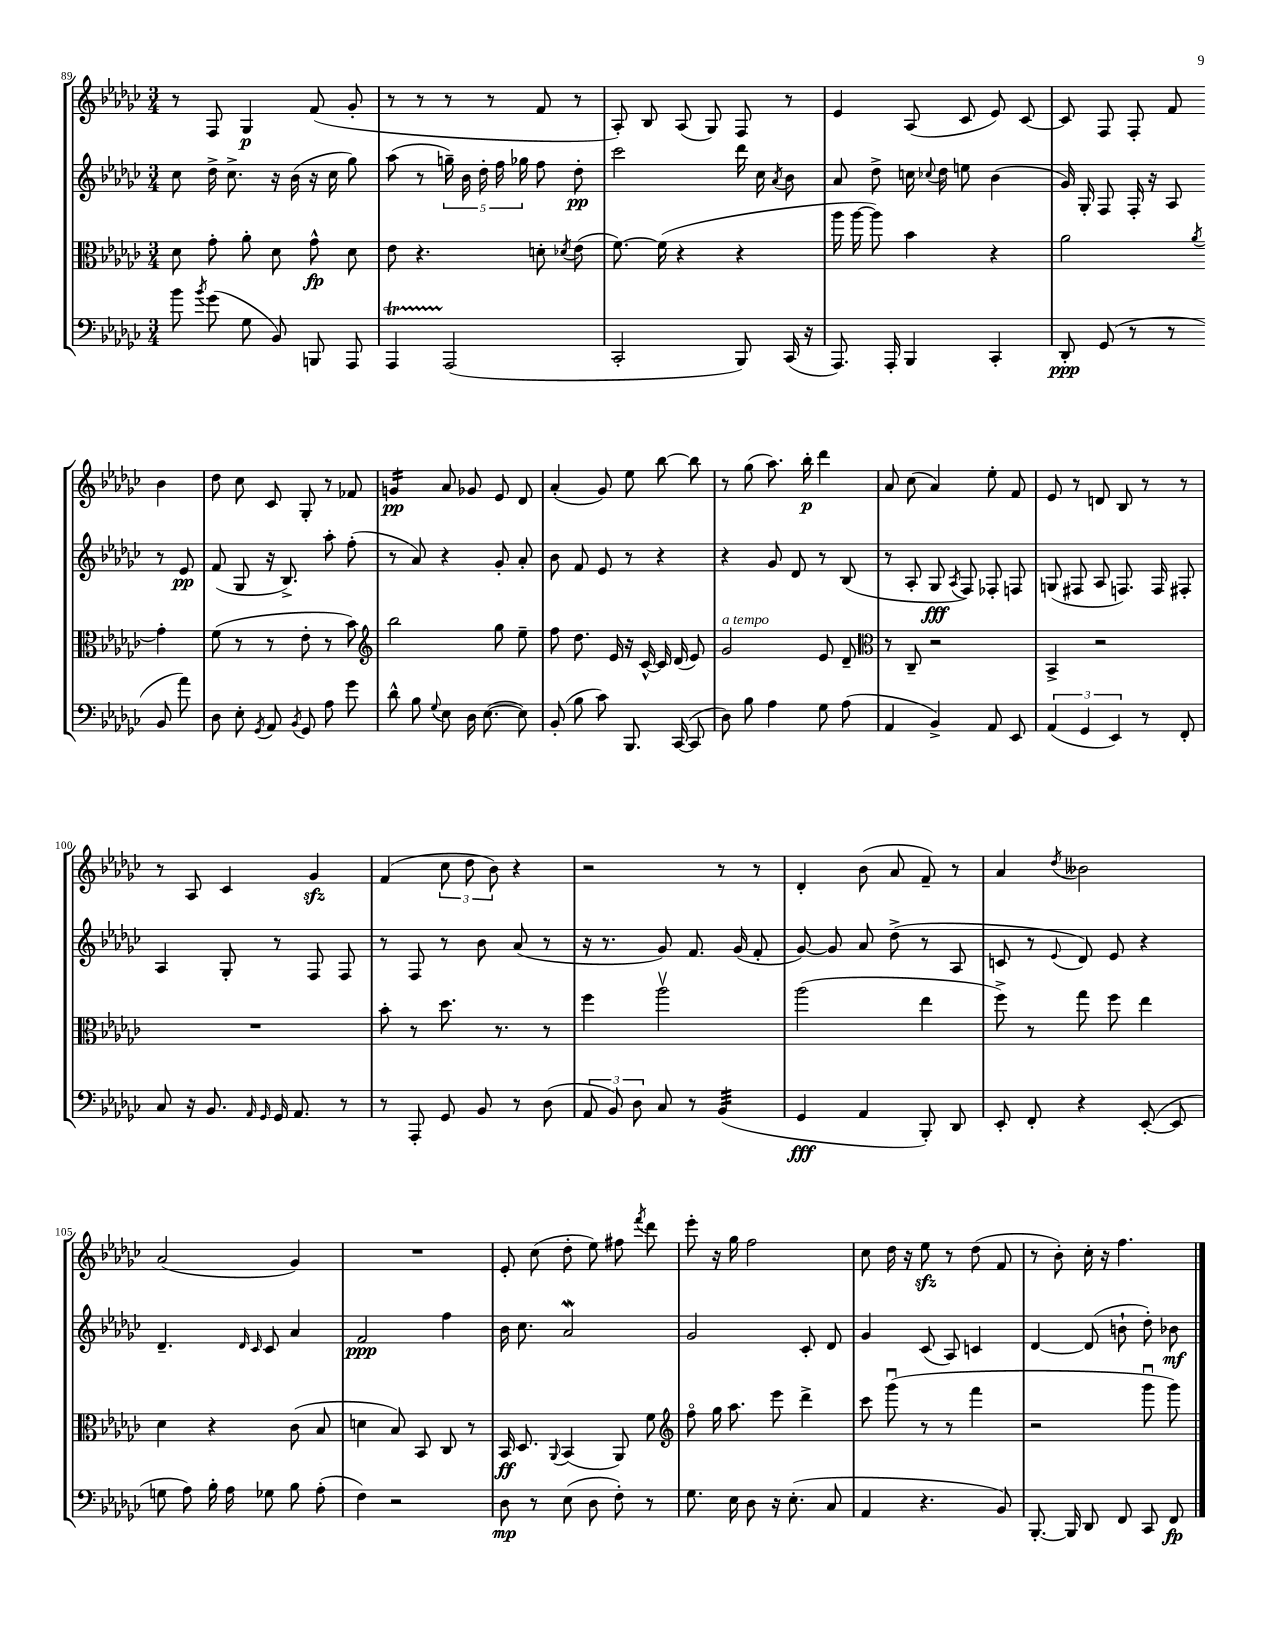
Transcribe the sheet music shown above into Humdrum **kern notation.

**kern	**kern	**kern	**kern
*staff4	*staff3	*staff2	*staff1
*clefF4	*clefC3	*clefG2	*clefG2
*k[b-e-a-d-g-c-]	*k[b-e-a-d-g-c-]	*k[b-e-a-d-g-c-]	*k[b-e-a-d-g-c-]
*M3/4	*M3/4	*M3/4	*M3/4
8b-	8d-	8cc-	8r
8qb-	.	.	.
(8g-	8g-'	16dd-^	8F
.	.	8.cc-^	.
8G-	8a-'	.	4G-
8BB-)	8d-	16r	.
.	.	(16b-	.
8BBB	8g-^^	16r	(8f
.	.	16cc-	.
8AAA-	8d-	8gg-)	8g-'
=	=	=	=
4AAA-	8e-	(8aa-	8r
.	4.r	8r	8r
(2AAA-	.	20gg~)	8r
.	.	20b-	.
.	.	20dd-'	.
.	.	.	8r
.	.	20ff	.
.	.	20gg-	.
.	8d'	8ff	8f
.	8qd-	.	.
.	(8e-	8dd-'	8r
=	=	=	=
2CC-'	[8.f)	2ccc-	8A-')
.	.	.	8B-
.	(16f]	.	.
.	4r	.	(8A-
.	.	.	8G-)
8BBB-)	4r	16ddd-	8F
.	.	16cc-	.
.	.	8qa-	.
(16CC-	.	8b-	8r
16r	.	.	.
=	=	=	=
8.AAA-)	16aa-	8a-	4e-
.	[16aa-	.	.
.	8aa-])	8dd-^	.
16AAA-'	.	.	.
4BBB-	4b-	16cc	(8A-
.	.	8qqcc-	.
.	.	16dd-	.
.	.	8ee	8c-
4CC-'	4r	(4b-	8e-)
.	.	.	[8c-
=	=	=	=
8DD-'	2a-	16g-)	8c-]
.	.	16G-'	.
(8GG-	.	8F	8F
8r	.	16F'	8F'
.	.	16r	.
8r	.	8A-	8f
.	8qa-	.	.
8BB-	4g-'	8r	4b-
8a-)	.	8e-	.
=	=	=	=
8D-	(8f	(8f	8dd-
8E-'	8r	8G-	8cc-
8qGG-	.	.	.
8AA-	8r	16r	8c-
.	.	8.B-^)	.
8qBB-	.	.	.
8GG-	8e-'	.	8G-'
8A-	8r	8aa-'	8r
8g-	8b-)	(8ff'	8f-
=	=	=	=
*	*clefG2	*	*
8d-^^	2bb-	8r	4g
8B-	.	8a-)	.
8qqG-	.	.	.
8E-	.	4r	8a-
16D-	.	.	8g-
([8.E-	.	.	.
.	8gg-	8g-'	8e-
8E-])	8ee-~	8a-'	8d-
=	=	=	=
(8BB-'	8ff	8b-	(4a-'
8B-	8.dd-	8f	.
8c-)	.	8e-	8g-)
.	16e-	.	.
8.BBB-	16r	8r	8ee-
.	[16c-^^	.	.
.	16c-]	4r	[8bb-
([16CC-	(16d-	.	.
8CC-]	8e-)	.	8bb-]
=	=	=	=
8D-)	2g-	4r	8r
8B-	.	.	(8gg-
4A-	.	8g-	8.aa-)
.	.	8d-	.
.	.	.	16bb-'
8G-	8e-	8r	4ddd-
(8A-	8d-~	(8B-	.
=	=	=	=
*	*clefC3	*	*
4AA-	8r	8r	8a-
.	8C-~	8A-'	(8cc-
4BB-^)	2r	8G-	4a-)
.	.	8qA-	.
.	.	8F)	.
8AA-	.	8F-'	8ee-'
8EE-	.	8F	8f
=	=	=	=
(6AA-	4BB-^	(8G	8e-
.	.	8F#	8r
6GG-	.	.	.
.	2r	8A-	8d
6EE-)	.	.	.
.	.	8.F)	8B-
8r	.	.	8r
.	.	16F	.
8FF'	.	8F#'	8r
=	=	=	=
8C-	2.r	4A-	8r
16r	.	.	8A-
8.BB-	.	.	.
.	.	8G-'	4c-
16qqAA-	.	.	.
16qqGG-	.	.	.
16GG-	.	8r	.
8.AA-	.	.	.
.	.	8F	4g-
8r	.	8F	.
=	=	=	=
8r	8b-'	8r	(4f
8AAA-'	8r	8F	.
8GG-	8.dd-	8r	12cc-
.	.	.	12dd-
8BB-	.	8b-	.
.	.	.	12b-)
.	8.r	.	.
8r	.	(8a-	4r
(8D-	8r	8r	.
=	=	=	=
12AA-	4ff	16r	2r
.	.	8.r	.
12BB-)	.	.	.
12D-	.	.	.
8C-	2aa-v	8g-)	.
8r	.	8.f	.
(4BB-	.	.	8r
.	.	(16g-	.
.	.	8f'	8r
=	=	=	=
4GG-	(2aa-	[8g-)	4d-'
.	.	8g-]	.
4AA-	.	8a-	(8b-
.	.	(8dd-^	8a-
8BBB-')	4ee-	8r	8f~)
8DD-	.	8A-	8r
=	=	=	=
8EE-'	8ff^)	8c	4a-
8FF'	8r	8r	.
.	.	8qqe-	8qdd-
4r	8gg-	8d-)	2b--
.	8ff	8e-	.
([8EE-'	4ee-	4r	.
8EE-]	.	.	.
=	=	=	=
8G	4d-	4.d-~	(2a-
8A-)	.	.	.
16B-'	4r	.	.
16A-	.	.	.
.	.	16qqd-	.
.	.	16qqc-	.
8G-	.	8c-	.
8B-	(8c-	4a-	4g-)
(8A-'	8B-	.	.
=	=	=	=
4F)	4d	2f	2.r
2r	8B-)	.	.
.	8BB-	.	.
.	8C-	4ff	.
.	8r	.	.
=	=	=	=
8D-	16BB-	16b-	8e-'
.	8.D-	8.cc-	.
8r	.	.	(8cc-
.	8qqAA-	.	.
(8E-	(4BB-	2a-	8dd-'
8D-	.	.	8ee-)
8F')	8AA-)	.	8ff#
.	.	.	8qfff
8r	8f	.	8ddd-
=	=	=	=
*	*clefG2	*	*
8.G-	8ffo	2g-	8eee-'
.	16gg-	.	16r
16E-	8.aa-	.	16gg-
8D-	.	.	2ff
16r	8eee-	.	.
(8.E-'	.	.	.
.	4ddd-^	8c-'	.
8C-	.	8d-	.
=	=	=	=
4AA-	8ccc-	4g-	8cc-
.	(8ggg-u	.	16dd-
.	.	.	16r
4.r	8r	(8c-	8ee-
.	8r	8A-)	8r
.	4fff	4c	(8dd-
8BB-)	.	.	8f
=	=	=	=
[8.BBB-'	2r	[4d-	8r
.	.	.	8b-')
16BBB-]	.	.	.
8DD-	.	(8d-]	16cc-'
.	.	.	16r
8FF	.	8b`	4.ff
8CC-	8ggg-u	8dd-')	.
8FF	8ggg-)	8b-	.
==	==	==	==
*-	*-	*-	*-
